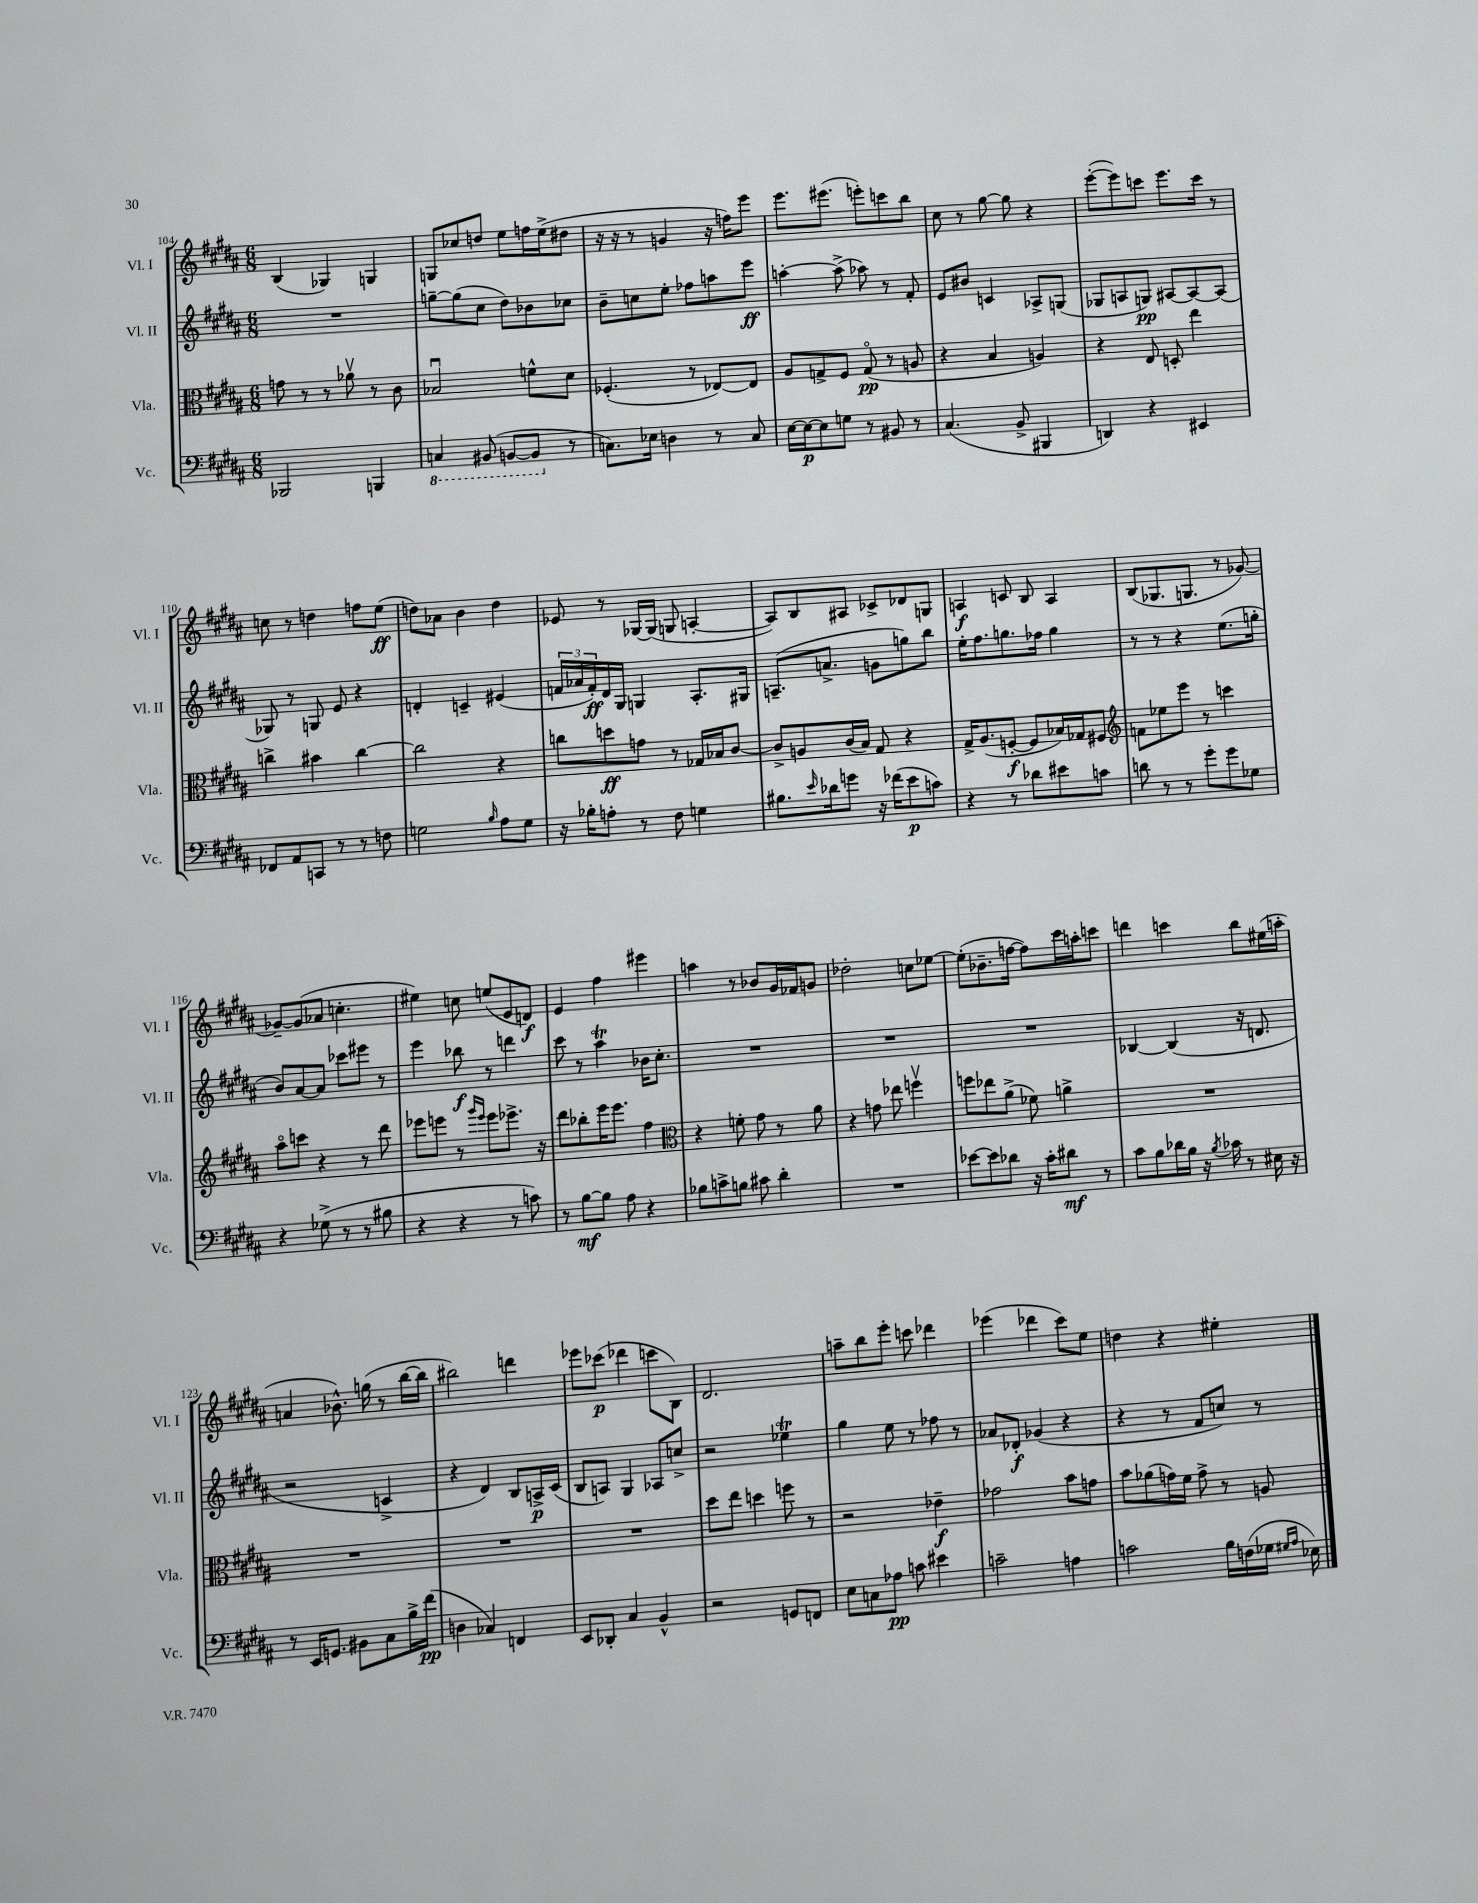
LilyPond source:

<<
\new StaffGroup <<
\new Staff = "s0" \with { instrumentName = "Vl. I" shortInstrumentName = "Vl. I" } {
    \clef treble \key b \major \numericTimeSignature \time 6/8
    b4( ges4) g4 |
    g8 ces''8 d''8 e''8 f''16 e''16->( dis''8 |
    r16 r16 r8 g'4 r16 f''16) e'''8 |
    e'''8. eis'''8.( e'''8-.) c'''8 b''8 |
    cis''8 r8 gis''8~ gis''8 r4 |
    e'''8~-.( e'''8) c'''8 e'''8. c'''16 r8 |
    c''8 r8 d''4 f''8 e''8\ff( |
    d''8) aes'8 b'4 d''4 |
    ees'8 r8 ges16~ ges16( g8 a4~-. |
    a8) b8 ais8 ces'8-> des'8 g8 |
    a4\f c'8 b8 a4 |
    b8( ges8. g8. r8 ges'8~) |
    ges'8~-- ges'8( aes'8 c''4.-. |
    eis''4) c''8 e''8( e'8 d'8\f) |
    e'4 fis''4 eis'''4 |
    a''4 r8 bes'8 gis'16 fes'16 g'8 |
    des''2-. c''8 ees''8~ |
    ees''8-.( bes'8.-- f''16~ f''8) cis'''16 a''16-. c'''8 |
    d'''4 c'''4 b''8 eis''16( a''16-. |
    a'4 bes'8.-^) g''16( r8 b''16~ b''16 |
    bis''2) d'''4 |
    ees'''8 ces'''8\p( des'''4 c'''8 b8) |
    dis'2. |
    a''8-- b''8 e'''8-. c'''8 des'''4 |
    ees'''4( des'''4 cis'''8) e''8 |
    d''4 r4 eis''4-. \bar "|." |
}
\new Staff = "s1" \with { instrumentName = "Vl. II" shortInstrumentName = "Vl. II" } {
    \clef treble \key b \major \numericTimeSignature \time 6/8
    R2. |
    g''8~-- g''8( cis''8 dis''8) bes'8 ces''8 |
    b'8-- c''8 e''8-. fes''8 a''8 e'''8\ff |
    a''4~-. a''8->( aes''8) r8 fis'8-. |
    e'8 bis'8 c'4 aes8-> g8( |
    ges8 a8 g8\pp) ais8~ ais8~ ais8( |
    ges8) r8 g8 e'8 r4 |
    d'4-. c'4-- eis'4( |
    \tuplet 3/2 { f'16 aes'16 f'16-.\ff) } dis'16 gis16 g4 ais8.-. gis16 |
    a8.--( a'8.-> g'8 g''8) b''8 |
    e''16-. fis''8. g''8. fes''16 g''4 |
    r8 r8 r4 e''8.( g''16-. |
    b'8) ais'8~ ais'8 ces'''8 eis'''8 r8 |
    e'''4 bes''8\f r8 d'''4 |
    cis'''8 r8 ais''4\trill bes'16 cis''8.-. |
    R2. |
    R2. |
    R2. |
    bes4~ bes4( r16 d'8. |
    r2 c'4-> |
    r4 dis'4) b8 a16->\p cis'16( |
    b8 a8) gis4 aes8 c''8-> |
    r2 ees''4\trill |
    gis''4 e''8 r8 fes''8 r8 |
    aes'8 des'8-.\f ges'4( r4 |
    r4 r8 fis'8 c''8) r8 \bar "|." |
}
\new Staff = "s2" \with { instrumentName = "Vla." shortInstrumentName = "Vla." } {
    \clef alto \key b \major \numericTimeSignature \time 6/8
    g'8 r8 r8 aes'8\upbow r8 cis'8 |
    bes2\downbow f'8-^ dis'8 |
    fes4.-.( r8 ees8~) ees8 |
    ais8 g8-> fis8 g8\flageolet\pp( r8 a8 |
    r4 b4 a4) |
    r4 e8 d8-. e''4 |
    c''4-> bis'4 c''4~ |
    c''2 r4 |
    c''8 d''8\ff g'8 r8 ges16 bes16 cis'8~ |
    cis'8-> a8 cis'16( b16) gis8 r4 |
    gis16-> ais8.( f8~-.\f f8 bes16) ges16 fis8 |
    \clef treble f'8 ees''8 e'''8 r8 c'''4 |
    ais''8\flageolet c'''8 r4 r8 dis'''8 |
    ees'''8 e'''8 r8 \grace { gis'''16 e'''16 } e'''8 ees'''8.-> r16 |
    dis'''8 bes''8-. e'''16 e'''8. fis''4 |
    \clef alto r4 f'8-. gis'8 r8 ais'8 |
    r4 g'8 ees''8 f''4\upbow |
    f''8 ees''8 ais'8->( fes'8) a'4-> |
    R2. |
    R2. |
    R2. |
    R2. |
    dis''8 e''8 d''4 f''8 r8 |
    r2 ees'4--\f |
    ges'2 b'8 g'8 |
    b'8 aes'8( g'16) fis'16 g'8-> r8 a8 \bar "|." |
}
\new Staff = "s3" \with { instrumentName = "Vc." shortInstrumentName = "Vc." } {
    \clef bass \key b \major \numericTimeSignature \time 6/8
    bes,,2 b,,4 |
    \ottava #-1 c,4 bis,,8( b,,8~ b,,8 \ottava #0 r8 |
    c8.) ees16 d4 r8 c8 |
    e16~ e16~\p e8 g8 r8 bis,8 r8 |
    cis4.( b,8-> bis,,4 |
    d,4) r4 eis,4 |
    fes,8 ais,8 c,8 r8 r8 f8 |
    g2 \grace { b16 } ais8 g8 |
    r16 bes16-. a8-. r8 fis8 g4 |
    bis8. \grace { e'16 } des'16 g'8 r16 fes'16( e'8\p c'8) |
    r4 r8 des'8 eis'8 c'8 |
    d'8 r8 r8 gis'8-. gis'8 ges8 |
    r4 ges8->( r8 r8 bis8 |
    r4 r4 r8 c'8) |
    r8 b8~\mf b8 ais8 r4 |
    bes8 c'8-> b8 cis'8 dis'4-. |
    R2. |
    ees'8~ ees'8 des'8 r16 cis'16-. dis'8\mf r8 |
    cis'8 b8 des'16 b16 r16 \acciaccatura { b8 } ces'16 r8 eis16 r16 |
    r8 e,16 g,8. bis,8 cis8 b16-> fis'16\pp( |
    d4 ces4) f,4 |
    e,8 des,8-. cis4 b,4-^ |
    r2 g,8 f,8 |
    e8 c8 aes8\pp c'8 eis'4 |
    c'2-- a4 |
    c'2 b16 f16( ges16 \grace { gis16 ais16 } ees16) \bar "|." |
}
>>
>>
\layout { \context { \Score currentBarNumber = #104 } }
